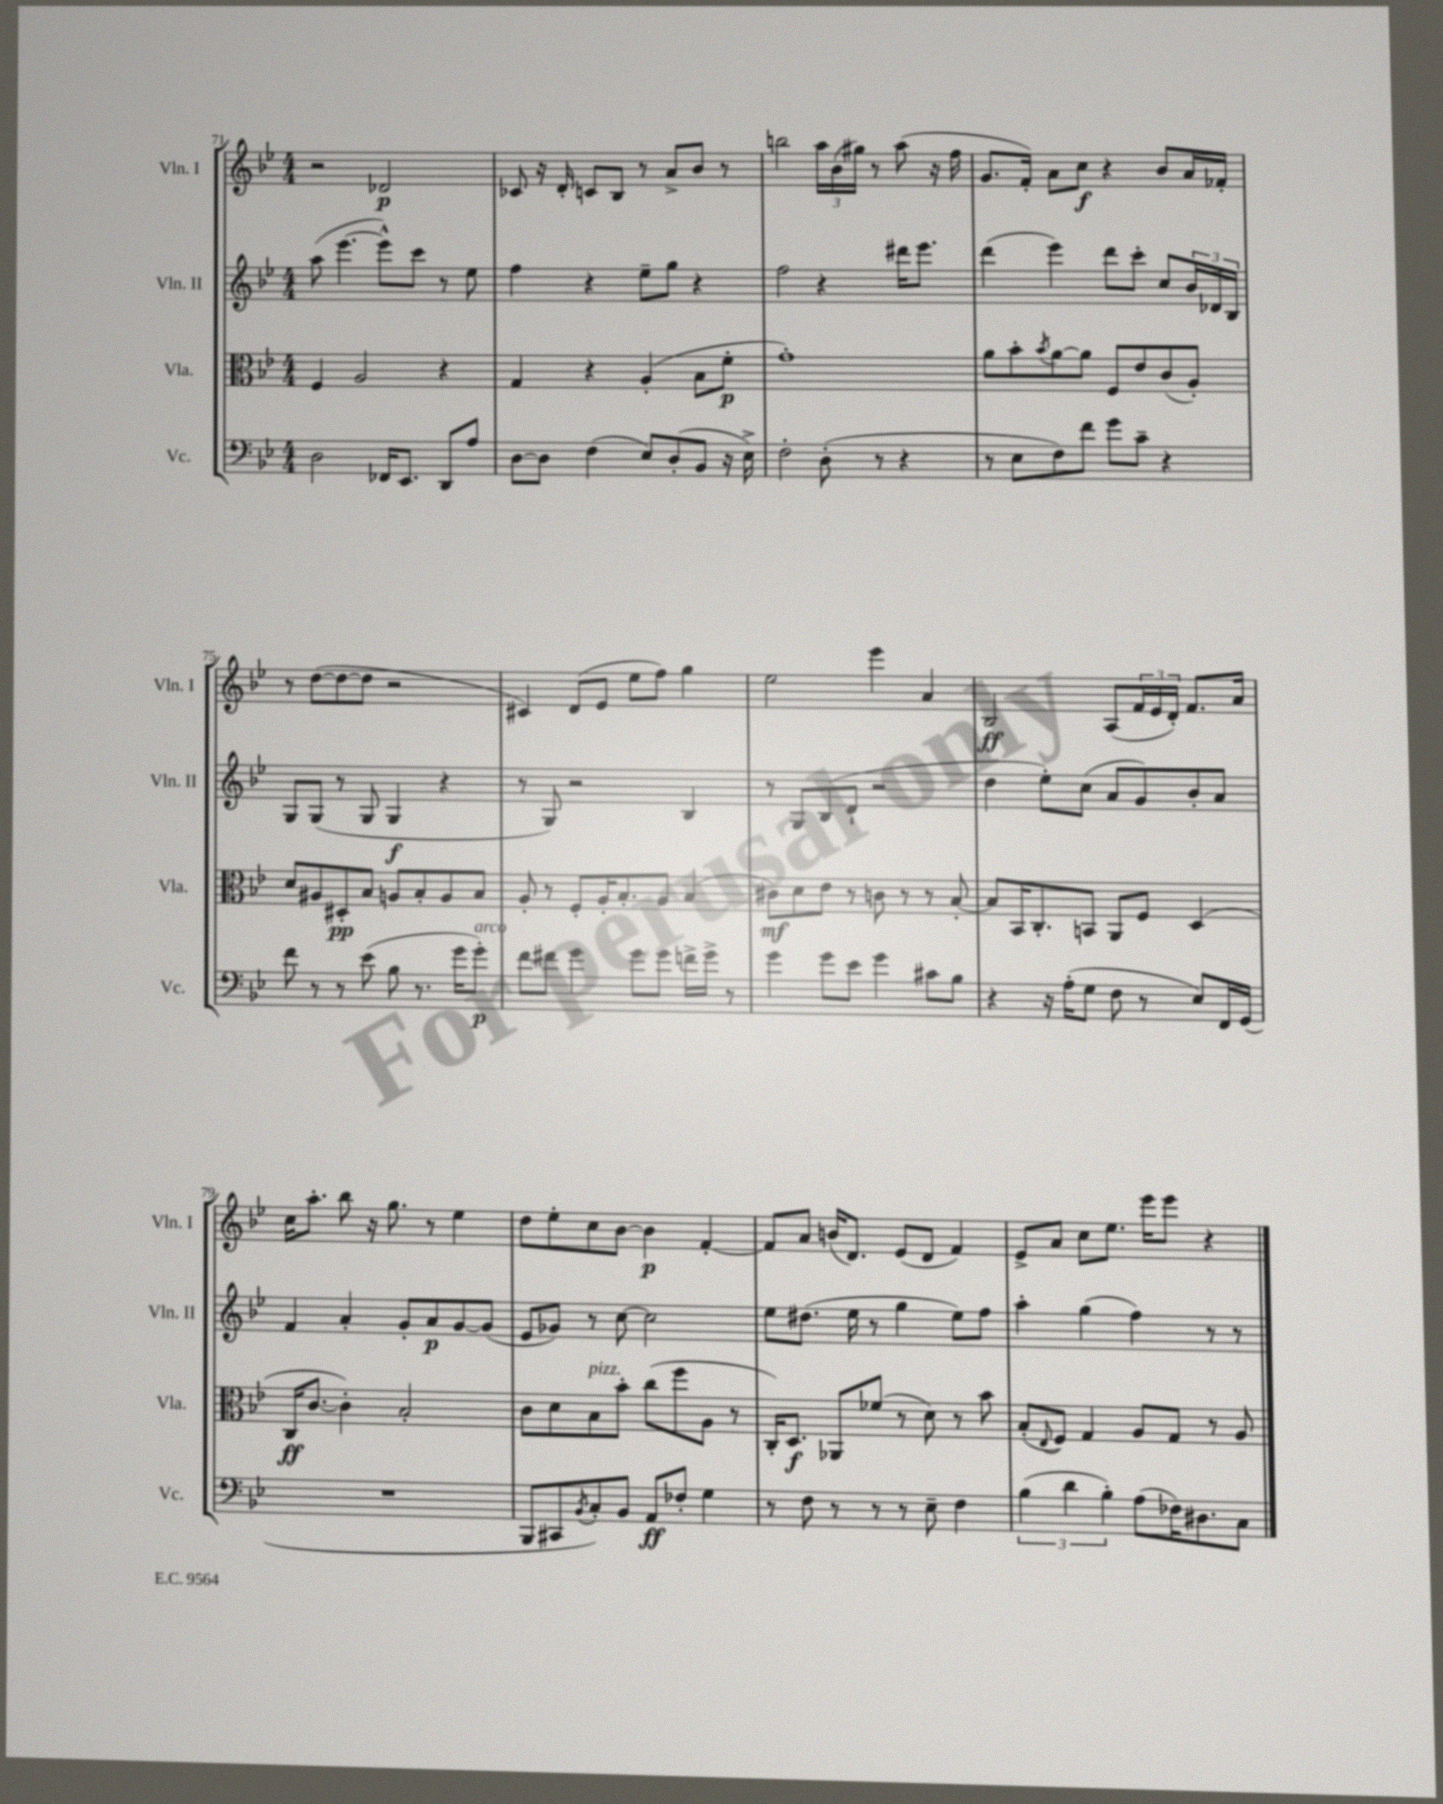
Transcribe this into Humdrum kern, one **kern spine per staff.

**kern	**dynam	**kern	**dynam	**kern	**dynam	**kern	**dynam
*part4	*part4	*part3	*part3	*part2	*part2	*part1	*part1
*staff4	*staff4	*staff3	*staff3	*staff2	*staff2	*staff1	*staff1
*I"Vc.	*	*I"Vla.	*	*I"Vln. II	*	*I"Vln. I	*
*I'Vc.	*	*I'Vla.	*	*I'Vln. II	*	*I'Vln. I	*
*clefF4	*	*clefC3	*	*clefG2	*	*clefG2	*
*k[b-e-]	*	*k[b-e-]	*	*k[b-e-]	*	*k[b-e-]	*
*M4/4	*	*M4/4	*	*M4/4	*	*M4/4	*
=71	=71	=71	=71	=71	=71	=71	=71
2D\	.	4F/	.	(8aa\	.	2r	.
.	.	.	.	[4.eee-\	.	.	.
.	.	2A/	.	.	.	.	.
16FF-X/KL	.	.	.	8eee-^^\L])	.	2d-X/	p
8.EE-/J	.	.	.	.	.	.	.
.	.	.	.	8ccc\J	.	.	.
8DD/L	.	4r	.	8r	.	.	.
8A/J	.	.	.	8ee-\	.	.	.
=72	=72	=72	=72	=72	=72	=72	=72
[8D\L	.	4G/	.	4ff\	.	8c-X/	.
8D\J]	.	.	.	.	.	16r	.
.	.	.	.	.	.	16d'/	.
(4F\	.	4r	.	4r	.	8cn/L	.
.	.	.	.	.	.	8B-/J	.
8E-/L)	.	(4A'/	.	8ee-~\L	.	8r	.
(8D'/	.	.	.	8gg\J	.	8a^/L	.
8BB-/J	.	8B-\L	.	4r	.	8b-/J	.
16r	.	8f'\J	p	.	.	8r	.
16E-^\)	.	.	.	.	.	.	.
=73	=73	=73	=73	=73	=73	=73	=73
2F'\	.	1g')	.	2ff\	.	2bbn\	.
(8D'\	.	.	.	4r	.	24aa\LL	.
.	.	.	.	.	.	(24b-\	.
.	.	.	.	.	.	24gg#X\JJ)	.
8r	.	.	.	.	.	8r	.
4r	.	.	.	16ddd#X\KL	.	(8aa\	.
.	.	.	.	8.eee-\J	.	.	.
.	.	.	.	.	.	16r	.
.	.	.	.	.	.	16ff\	.
=74	=74	=74	=74	=74	=74	=74	=74
8r	.	8a\L	.	(4ddd\	.	8.g/L	.
8E-\L	.	8b-'\	.	.	.	.	.
.	.	.	.	.	.	16f'/Jk)	.
.	.	8qb-/	.	.	.	.	.
8F\)	.	[8a\	.	4eee-\)	.	8a\L	.
8f\J	.	8a\J]	.	.	.	8cc\J	f
8g\L	.	8F/L	.	8ddd\L	.	4r	.
8c~\J	.	8e-/	.	8ccc'\J	.	.	.
4r	.	(8c/	.	8cc/L	.	8b-/L	.
.	.	8A'/J)	.	24b-/L	.	16a/L	.
.	.	.	.	24d-X/	.	.	.
.	.	.	.	.	.	16f-X'/JJ	.
.	.	.	.	24B-/JJ	.	.	.
!!LO:LB:g=z
=75	=75	=75	=75	=75	=75	=75	=75
8f\	.	8d/L	.	8G/L	.	8r	.
8r	.	8A#X/	.	(8G/J	.	([8dd\L	.
8r	.	8D#X'/	pp	8r	.	8dd\_	.
(8e-\	.	8B-/J	.	8G/	.	8dd\J]	.
8B-\	.	8An/L	.	4G/	f	2r	.
8.r	.	8B-'/	.	.	.	.	.
.	.	8A/	.	4r	.	.	.
16g\KL	.	.	.	.	.	.	.
!LO:TX:a:i:t=arco	!	!	!	!	!	!	!
8g'\J)	p	8B-/J	.	.	.	.	.
=76	=76	=76	=76	=76	=76	=76	=76
8f\L	.	8A'/	.	8r	.	4c#X/)	.
8f#X\J	.	8r	.	8G/)	.	.	.
4g\	.	8F'/L	.	2r	.	(8d/L	.
.	.	16A'/K	.	.	.	8e-/J	.
.	.	8.B-'/	.	.	.	.	.
8g\L	.	.	.	.	.	8ee-\L	.
8g\J	.	8A/J	.	.	.	8ff\J)	.
16fn^\LL	.	(4B-/	.	4B-/	.	4gg\	.
16g^\JJ	.	.	.	.	.	.	.
8r	.	.	.	.	.	.	.
=77	=77	=77	=77	=77	=77	=77	=77
4g\	.	8c#X\L)	mf	8r	.	2ee-\	.
.	.	8d\	.	8G/L	.	.	.
8g\L	.	8e-\J	.	(8B-/	.	.	.
8e-\J	.	8r	.	8d`/J	.	.	.
4g\	.	8cn\	.	2r	.	4eee-\	.
.	.	8r	.	.	.	.	.
8c#X\L	.	8r	.	.	.	4a/	.
8B-\J	.	[8B-'/	.	.	.	.	.
=78	=78	=78	=78	=78	=78	=78	=78
4r	.	8B-/L]	.	4dd\	.	2B-/	ff
.	.	16BB-/K	.	.	.	.	.
.	.	8.C'/	.	.	.	.	.
16r	.	.	.	8ee-'\L)	.	.	.
(16A'\KL	.	.	.	.	.	.	.
8G\J	.	8BBn/J	.	(8cc\J	.	.	.
8F\	.	8AA/L	.	8a/L	.	(8A/L	.
8r	.	8F/J	.	8g/)	.	24f/L	.
.	.	.	.	.	.	24e-/	.
.	.	.	.	.	.	24d'/JJ)	.
8E-/L)	.	(4D/	.	8b-'/	.	8.f/L	.
16FF/L	.	.	.	8a/J	.	.	.
(16GG/JJ	.	.	.	.	.	16a/Jk	.
!!LO:LB:g=z
=79	=79	=79	=79	=79	=79	=79	=79
1r	.	16C/KL	ff	4f/	.	16cc\KL	.
.	.	[8.c/J	.	.	.	8.aa'\J	.
.	.	4c'\])	.	4a'/	.	8bb-\	.
.	.	.	.	.	.	16r	.
.	.	.	.	.	.	8.gg\	.
.	.	2B-'/	.	8g'/L	.	.	.
.	.	.	.	8a/	p	8r	.
.	.	.	.	[8g/	.	4ee-\	.
.	.	.	.	(8g/J]	.	.	.
=80	=80	=80	=80	=80	=80	=80	=80
8BBB-/L	.	8c\L	.	8e-/L	.	8dd\L	.
8CC#X/	.	8d\	.	8g-X/J)	.	8ee-'\	.
8qBB-/	.	.	.	.	.	.	.
!	!	!LO:TX:a:i:t=pizz.	!	!	!	!	!
8C'/)	.	8B-\	.	8r	.	8cc\	.
8BB-/J	.	8b-'\J	.	[8cc\	.	[8b-\J	.
8AA/L	ff	(8cc\L	.	2cc\]	.	4b-\]	p
8F-X'/J	.	8ff\	.	.	.	.	.
4G\	.	8A\J	.	.	.	[4f'/	.
.	.	8r	.	.	.	.	.
=81	=81	=81	=81	=81	=81	=81	=81
8r	.	16C'/KL)	.	8ee-\L	.	8f/L]	.
.	.	8.D/J	f	.	.	.	.
8F\	.	.	.	(8.dd#X\J	.	8a/J	.
8r	.	8AA-X/L	.	.	.	(16bn/KL	.
.	.	.	.	16ee-\	.	8.d/J)	.
8r	.	(8f-X/J	.	8r	.	.	.
8r	.	8r	.	4gg\	.	(8e-/L	.
8E-~\	.	8d\)	.	.	.	8d/J	.
4F\	.	8r	.	8ee-\L)	.	4f/)	.
.	.	8b-\	.	8ff\J	.	.	.
=82	=82	=82	=82	=82	=82	=82	=82
(6B-\	.	(8B-'/L	.	4aa'\	.	8e-^/L	.
.	.	8qqE-/	.	.	.	.	.
.	.	8F/J)	.	.	.	8a/J	.
6d\	.	.	.	.	.	.	.
.	.	4G/	.	(4gg\	.	8cc\L	.
6B-'\)	.	.	.	.	.	.	.
.	.	.	.	.	.	8.ee-\J	.
(8A\L	.	8A/L	.	4ff\)	.	.	.
.	.	.	.	.	.	16eee-\KL	.
16F-X\K)	.	8G/J	.	.	.	8eee-\J	.
8.D#X\	.	.	.	.	.	.	.
.	.	8r	.	8r	.	4r	.
8C\J	.	8A/	.	8r	.	.	.
==	==	==	==	==	==	==	==
*-	*-	*-	*-	*-	*-	*-	*-
